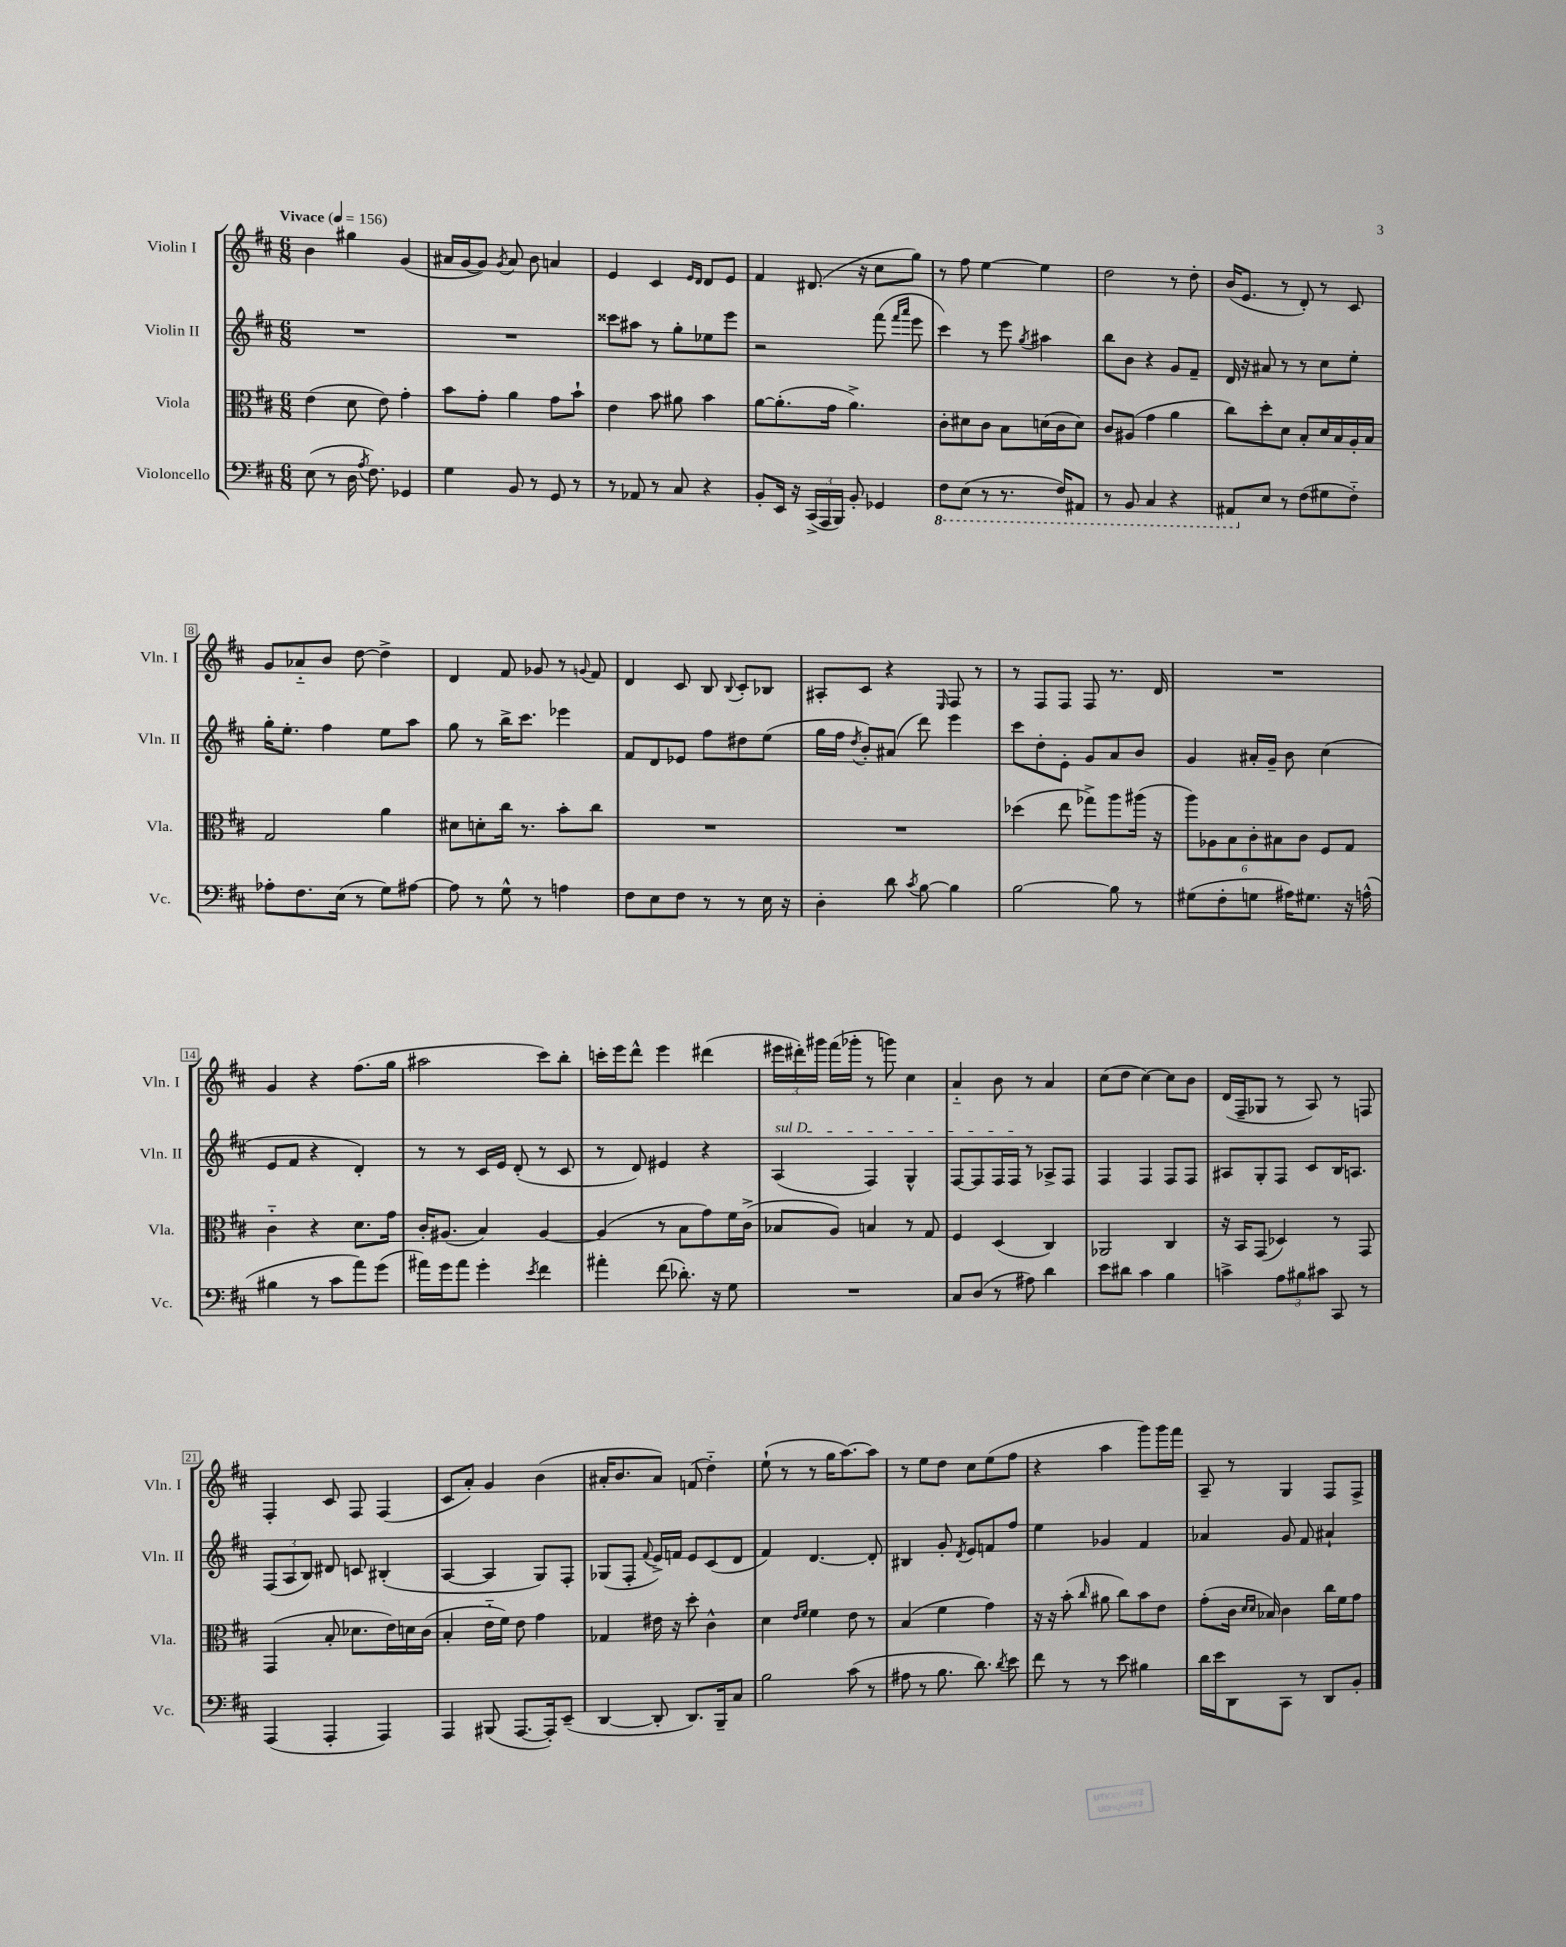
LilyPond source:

<<
\new StaffGroup <<
\new Staff = "s0" \with { instrumentName = "Violin I" shortInstrumentName = "Vln. I" } {
    \clef treble \key d \major \numericTimeSignature \time 6/8 \tempo "Vivace" 4 = 156
    \autoBeamOff b'4 gis''4 g'4( |
    ais'16[ g'16~ g'8]) \acciaccatura { g'8 } ais'8 b'8 a'4 |
    e'4 cis'4 \grace { e'16[ d'16] } d'8[ e'8] |
    fis'4 dis'8.( r16 cis''8[ g''8]) |
    r8 fis''8 e''4~ e''4 |
    d''2 r8 d''8-. |
    b'16[( e'8.] r8 d'8-.) r8 cis'8 |
    g'8[ aes'8-_ b'8] d''8~ d''4-> |
    d'4 fis'8 ges'8 r8 \appoggiatura { g'8 } fis'8 |
    d'4 cis'8 b8 \appoggiatura { b8 } cis'8[-. bes8] |
    ais8[-. cis'8] r4 \grace { e16 } fis8 r8 |
    r8 fis8[ fis8] fis8 r8. d'16 |
    R2. |
    g'4 r4 fis''8.[( g''16] |
    ais''2 cis'''8[) b''8]-. |
    c'''16[-. e'''16 d'''8]-^ e'''4 dis'''4( |
    \tuplet 3/2 { eis'''16[ dis'''16-.) gis'''16] } fis'''16[( ges'''16]-. r8 g'''8) cis''4 |
    a'4-_ b'8 r8 a'4 |
    cis''8[( d''8] cis''4~) cis''8[ b'8] |
    d'16[( fis16-- ges8] r8 a8) r8 f8 |
    fis4-. cis'8 fis8 fis4( |
    cis'8[ a'8]-.) g'4 b'4( |
    ais'16[-. b'8. ais'8]) f'8( d''4-_) |
    e''8-!( r8 r8 g''16[ a''8.~) a''8] |
    r8 e''8[ d''8] cis''8[ e''8( fis''8] |
    r4 a''4 g'''8[) g'''16 fis'''16] |
    a8-- r8 g4 fis8[ fis8]-> \bar "|." |
}
\new Staff = "s1" \with { instrumentName = "Violin II" shortInstrumentName = "Vln. II" } {
    \clef treble \key d \major \numericTimeSignature \time 6/8
    \autoBeamOff R2. |
    R2. |
    cisis'''8[ ais''8] r8 g''8[-. ees''8 e'''8] |
    r2 fis'''8( \grace { fis'''16[ a'''16] } e'''8 |
    cis'''4) r8 e'''8 \acciaccatura { g''8 } ais''4 |
    b''8[ b'8] r4 g'8[ fis'8]-- |
    d'16 r16 ais'8 r8 r8 cis''8[ e''8]-. |
    g''16[-. e''8.]-. fis''4 e''8[ a''8] |
    g''8 r8 b''16[-> cis'''8.] ees'''4 |
    fis'8[ d'8 ees'8] fis''8[ dis''8 e''8]( |
    g''16[ fis''16] \acciaccatura { d''8 } b'8[-.) ais'8]( d'''8) e'''4 |
    cis'''8[ d''8-. e'8]-. g'8[ a'8 b'8] |
    g'4 ais'16[-. g'16]-- b'8 cis''4( |
    e'8[ fis'8] r4 d'4-.) |
    r8 r8 cis'16[ e'16] d'8-.( r8 cis'8 |
    r8 d'8) eis'4 r4 |
    \once \override TextSpanner.bound-details.left.text = \markup { \italic "sul D" } a4\startTextSpan( fis4) g4-^ |
    fis8[~ fis8 fis16 fis16]\stopTextSpan r8 aes8[-> fis8] |
    fis4 fis4 fis8[ fis8] |
    ais8[ g8-. fis8] cis'8[ b16 a8.] |
    \tuplet 3/2 { fis8[( a8 b8]) } dis'8 c'8 bis4-.( |
    a4~ a4 g8[) fis8]-. |
    ges8[( fis8]-. \appoggiatura { fis'8 } e'16[->) f'16] e'8[ cis'8( d'8] |
    fis'4) d'4.~ d'8-. |
    bis4 g'8-. \acciaccatura { d'8 } e'8[ f'8 fis''8] |
    e''4 ges'4 fis'4 |
    aes'4 g'8 fis'8 ais'4-! \bar "|." |
}
\new Staff = "s2" \with { instrumentName = "Viola" shortInstrumentName = "Vla." } {
    \clef alto \key d \major \numericTimeSignature \time 6/8
    \autoBeamOff e'4( d'8 e'8) g'4-. |
    b'8[ g'8]-. a'4 g'8[ b'8]-! |
    e'4 b'8 ais'8 b'4 |
    a'8[~ a'8.-.( g'16] a'4.->) |
    cis'8[-. dis'8 cis'8] b8[ d'16( cis'16 d'8]) |
    cis'8[ ais8]( g'4 a'4 |
    cis''8[) d''8-. d'8] b8[-. d'16 b16 a16-. b16] |
    g2 a'4 |
    dis'8[ d'8-. cis''16] r8. b'8[-. cis''8] |
    R2. |
    R2. |
    des''4( e''8 ges''8[->) a''8 ais''16]( r16 |
    \tuplet 6/4 { a''8[) aes8 b8 cis'8-. bis8 cis'8] } fis8[ g8] |
    cis'4-_ r4 d'8.[ g'16] |
    cis'16[-. ais8.]( b4) ais4~ |
    ais4( r8 b8[ g'8) fis'16 cis'16]->( |
    bes8[ a8]) b4 r8 g8 |
    fis4 d4( cis4) |
    aes,2 cis4 |
    r16 b,16[ g,8]( des4) r8 g,8 |
    g,4( b8-. des'8.[ e'16) d'16 cis'16]( |
    b4-. e'16[-_ fis'16]) e'8 g'4 |
    ges4 eis'16 r16 d''8-. cis'4-^ |
    d'4 \grace { e'16[ fis'16] } fis'4 e'8 r8 |
    b4( fis'4 g'4) |
    r16 r16 b'8-.( \grace { cis''16 } ais'8 cis''8[) b'8 e'8] |
    g'8[-.( cis'16] \grace { d'16[ d'16] } bes16) cis'4 cis''16[ fis'16 g'8] \bar "|." |
}
\new Staff = "s3" \with { instrumentName = "Violoncello" shortInstrumentName = "Vc." } {
    \clef bass \key d \major \numericTimeSignature \time 6/8
    \autoBeamOff e8( r8 d16 \acciaccatura { a8 } fis8.) ges,4 |
    g4 b,8 r8 g,8 r8 |
    r8 aes,8 r8 cis8 r4 |
    b,8[-. e,16] r16 \tuplet 3/2 { cis,16[->( a,,16 b,,16]) } b,8-. ges,4 |
    \ottava #-1 fis,8[ e,8]( r8 r8. fis,16[) ais,,8] |
    r8 b,,8 cis,4 r4 |
    ais,,8[ \ottava #0 e8] r8 fis8[( gis8 fis8]-_) |
    aes8[-. fis8. e16]( r8 g8[) ais8]~ |
    ais8 r8 g8-^ r8 a4 |
    fis8[ e8 fis8] r8 r8 e16 r16 |
    d4-. d'8 \acciaccatura { cis'8 } b8~ b4 |
    b2~ b8 r8 |
    gis8[( fis8-. g8] ais16[) gis8.] r16 a16-^( |
    bis4 r8 cis'8[ a'8) g'8]( |
    ais'16[) g'16 ais'8] g'4-. \acciaccatura { e'8 } fis'4 |
    ais'4-. fis'8( des'8.-.) r16 g8 |
    R2. |
    cis8[ d8]( r8 ais8) d'4 |
    e'8[ dis'8] cis'4 b4 |
    c'4-> \tuplet 3/2 { a8[ bis8 cis'8] } cis,8 r8 |
    a,,4( a,,4-. a,,4) |
    a,,4 bis,,8( a,,8.[~ a,,16-.) e,8]--( |
    d,4~ d,8-. d,8.[) b,,16-- cis8] |
    b2 cis'8( r8 |
    ais8 r8 b8. d'8.) \acciaccatura { d'8 } e'8 |
    fis'8 r8 r8 e'8 bis4 |
    d'16[ e'16 d,8 cis,8] r8 d,8[ b,8]-. \bar "|." |
}
>>
>>
\layout { \context { \Score \override BarNumber.stencil = #(make-stencil-boxer 0.1 0.3 ly:text-interface::print) } }
